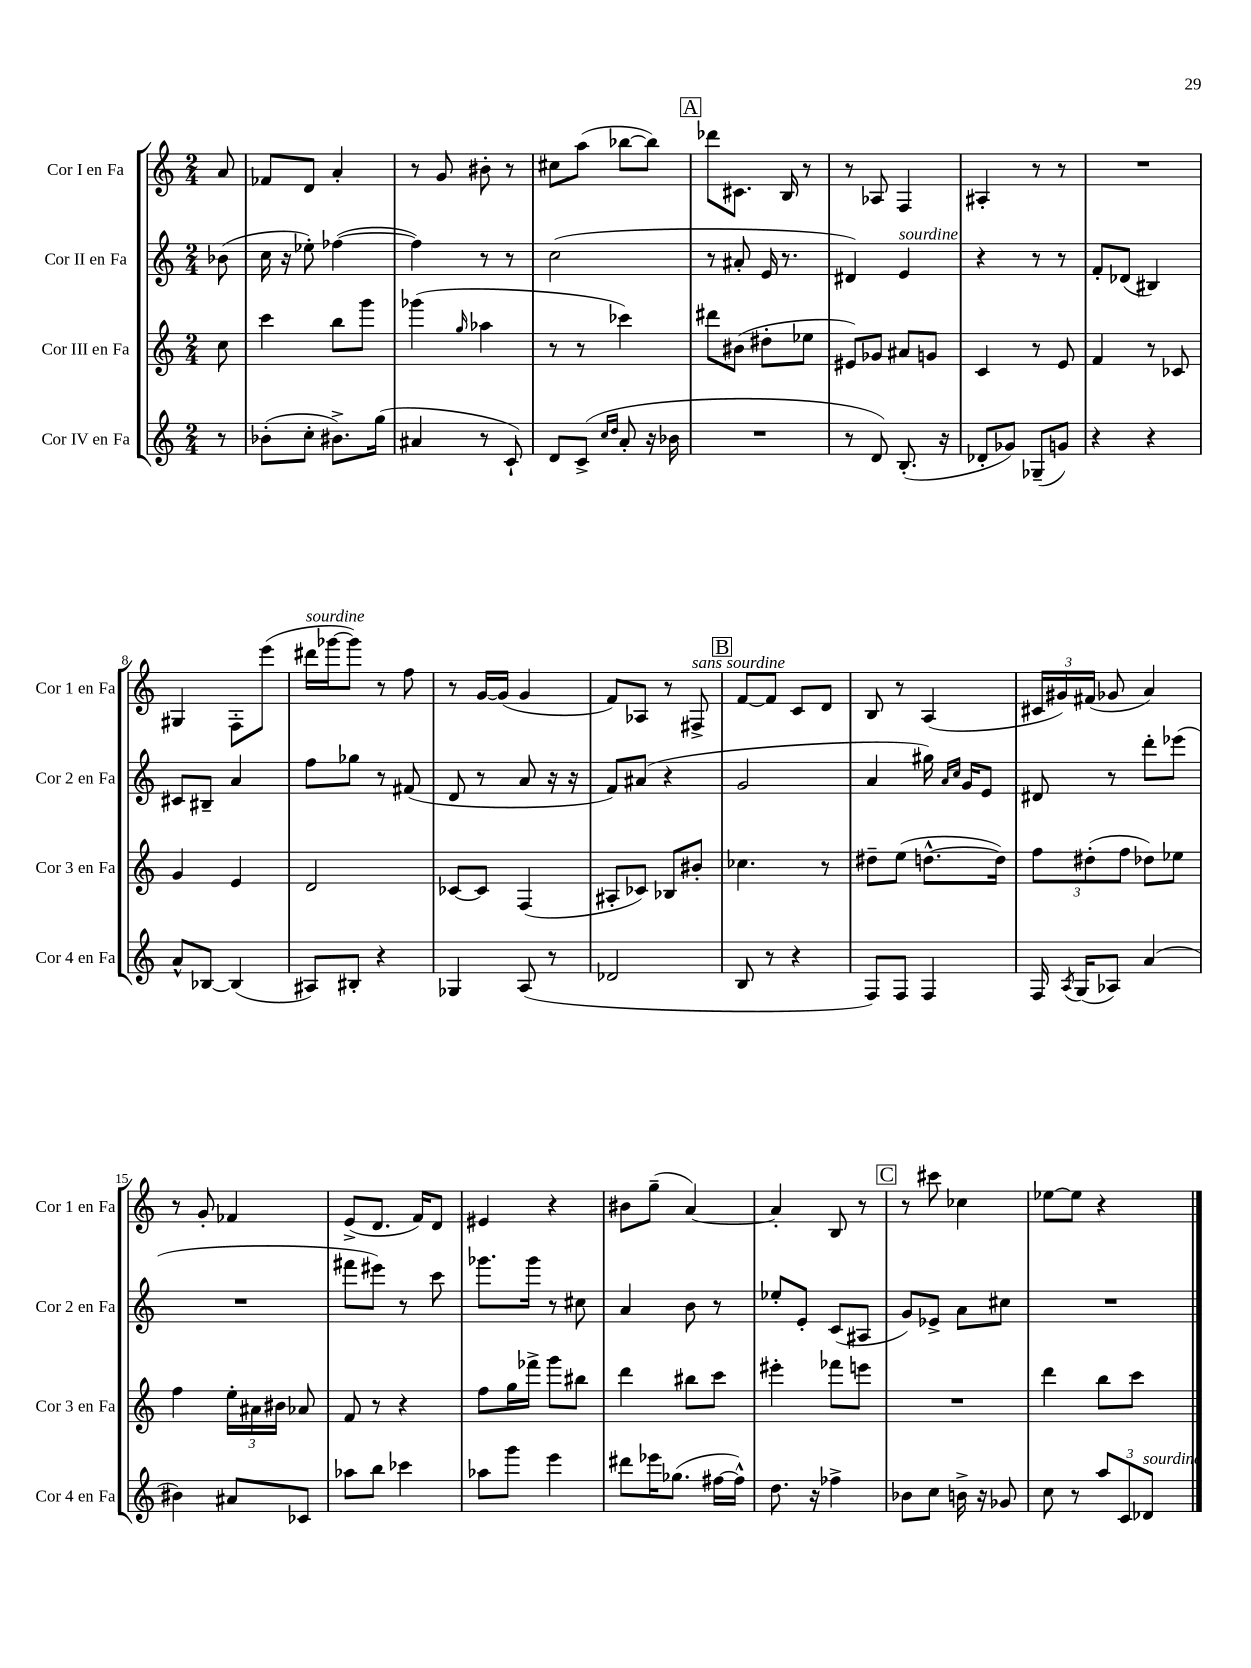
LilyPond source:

<<
\new StaffGroup <<
\new Staff = "s0" \with { instrumentName = "Cor I en Fa" shortInstrumentName = "Cor 1 en Fa" } {
    \clef treble \key c \major \numericTimeSignature \time 2/4 \partial 8
    \autoBeamOff a'8 |
    fes'8[ d'8] a'4-. |
    r8 g'8 bis'8-. r8 |
    cis''8[ a''8]( bes''8[~ bes''8]) |
    \mark \markup { \box "A" } des'''8[ cis'8.] b16 r8 |
    r8 aes8 f4 |
    ais4-. r8 r8 |
    R2 |
    gis4 f8[-. e'''8]( |
    dis'''16[^\markup { \italic "sourdine" } ges'''16~ ges'''8]) r8 f''8 |
    r8 g'16[~ g'16]( g'4 |
    f'8[) aes8] r8 fis8->^\markup { \italic "sans sourdine" } |
    \mark \markup { \box "B" } f'8[~ f'8] c'8[ d'8] |
    b8 r8 a4( |
    \tuplet 3/2 { cis'16[ gis'16) fis'16]( } ges'8 a'4) |
    r8 g'8-. fes'4 |
    e'8[->( d'8.] f'16[) d'8] |
    eis'4 r4 |
    bis'8[ g''8]--( a'4~) |
    a'4-. b8 r8 |
    \mark \markup { \box "C" } r8 cis'''8 ces''4 |
    ees''8[~ ees''8] r4 \bar "|." |
}
\new Staff = "s1" \with { instrumentName = "Cor II en Fa" shortInstrumentName = "Cor 2 en Fa" } {
    \clef treble \key c \major \numericTimeSignature \time 2/4 \partial 8
    \autoBeamOff bes'8( |
    c''16 r16 ees''8-.) fes''4~( |
    fes''4) r8 r8 |
    c''2( |
    \mark \markup { \box "A" } r8 ais'8-. e'16 r8. |
    dis'4) e'4^\markup { \italic "sourdine" } |
    r4 r8 r8 |
    f'8[-. des'8]( bis4) |
    cis'8[ bis8]-- a'4 |
    f''8[ ges''8] r8 fis'8( |
    d'8 r8 a'8 r16 r16 |
    f'8[) ais'8]( r4 |
    \mark \markup { \box "B" } g'2 |
    a'4 gis''16) \grace { a'16[ c''16] } g'16[ e'8] |
    dis'8 r8 d'''8[-. ees'''8]( |
    R2 |
    fis'''8[ eis'''8]) r8 c'''8 |
    ges'''8.[ ges'''16] r8 cis''8 |
    a'4 b'8 r8 |
    ees''8[-. e'8]-. c'8[( ais8] |
    \mark \markup { \box "C" } g'8[) ees'8]-> a'8[ cis''8] |
    R2 \bar "|." |
}
\new Staff = "s2" \with { instrumentName = "Cor III en Fa" shortInstrumentName = "Cor 3 en Fa" } {
    \clef treble \key c \major \numericTimeSignature \time 2/4 \partial 8
    \autoBeamOff c''8 |
    c'''4 b''8[ g'''8] |
    ges'''4( \grace { g''16 } aes''4 |
    r8 r8 ces'''4) |
    \mark \markup { \box "A" } dis'''8[ bis'8]( dis''8[-. ees''8] |
    eis'8[) ges'8] ais'8[ g'8] |
    c'4 r8 e'8 |
    f'4 r8 ces'8 |
    g'4 e'4 |
    d'2 |
    ces'8[~ ces'8] f4( |
    ais8[-. ces'8]) bes8[ bis'8]-. |
    \mark \markup { \box "B" } ces''4. r8 |
    dis''8[-- e''8]( d''8.[~-^ d''16]) |
    \tuplet 3/2 { f''8[ dis''8-.( f''8] } des''8[) ees''8] |
    f''4 \tuplet 3/2 { e''16[-. ais'16 bis'16] } aes'8 |
    f'8 r8 r4 |
    f''8[ g''16 fes'''16]-> g'''8[ bis''8] |
    d'''4 bis''8[ c'''8] |
    eis'''4-. fes'''8[ e'''8] |
    \mark \markup { \box "C" } R2 |
    d'''4 b''8[ c'''8] \bar "|." |
}
\new Staff = "s3" \with { instrumentName = "Cor IV en Fa" shortInstrumentName = "Cor 4 en Fa" } {
    \clef treble \key c \major \numericTimeSignature \time 2/4 \partial 8
    \autoBeamOff r8 |
    bes'8[-.( c''8]-. bis'8.[->) g''16]( |
    ais'4 r8 c'8-!) |
    d'8[ c'8]->( \grace { c''16[ d''16] } a'8-. r16 bes'16 |
    \mark \markup { \box "A" } R2 |
    r8 d'8) b8.-.( r16 |
    des'8[-. ges'8]) ges8[--( g'8]) |
    r4 r4 |
    a'8[-^ bes8]~ bes4( |
    ais8[) bis8]-. r4 |
    ges4 a8( r8 |
    des'2 |
    \mark \markup { \box "B" } b8 r8 r4 |
    f8[) f8] f4 |
    f16 \acciaccatura { a8 } g16[( aes8]) a'4( |
    bis'4) ais'8[ ces'8] |
    aes''8[ b''8] ces'''4 |
    aes''8[ g'''8] e'''4 |
    dis'''8[ ees'''16 ges''8.]( fis''16[~ fis''16]-^) |
    d''8. r16 fes''4-> |
    \mark \markup { \box "C" } bes'8[ c''8] b'16-> r16 ges'8 |
    c''8 r8 \tuplet 3/2 { a''8[ c'8 des'8]^\markup { \italic "sourdine" } } \bar "|." |
}
>>
>>
